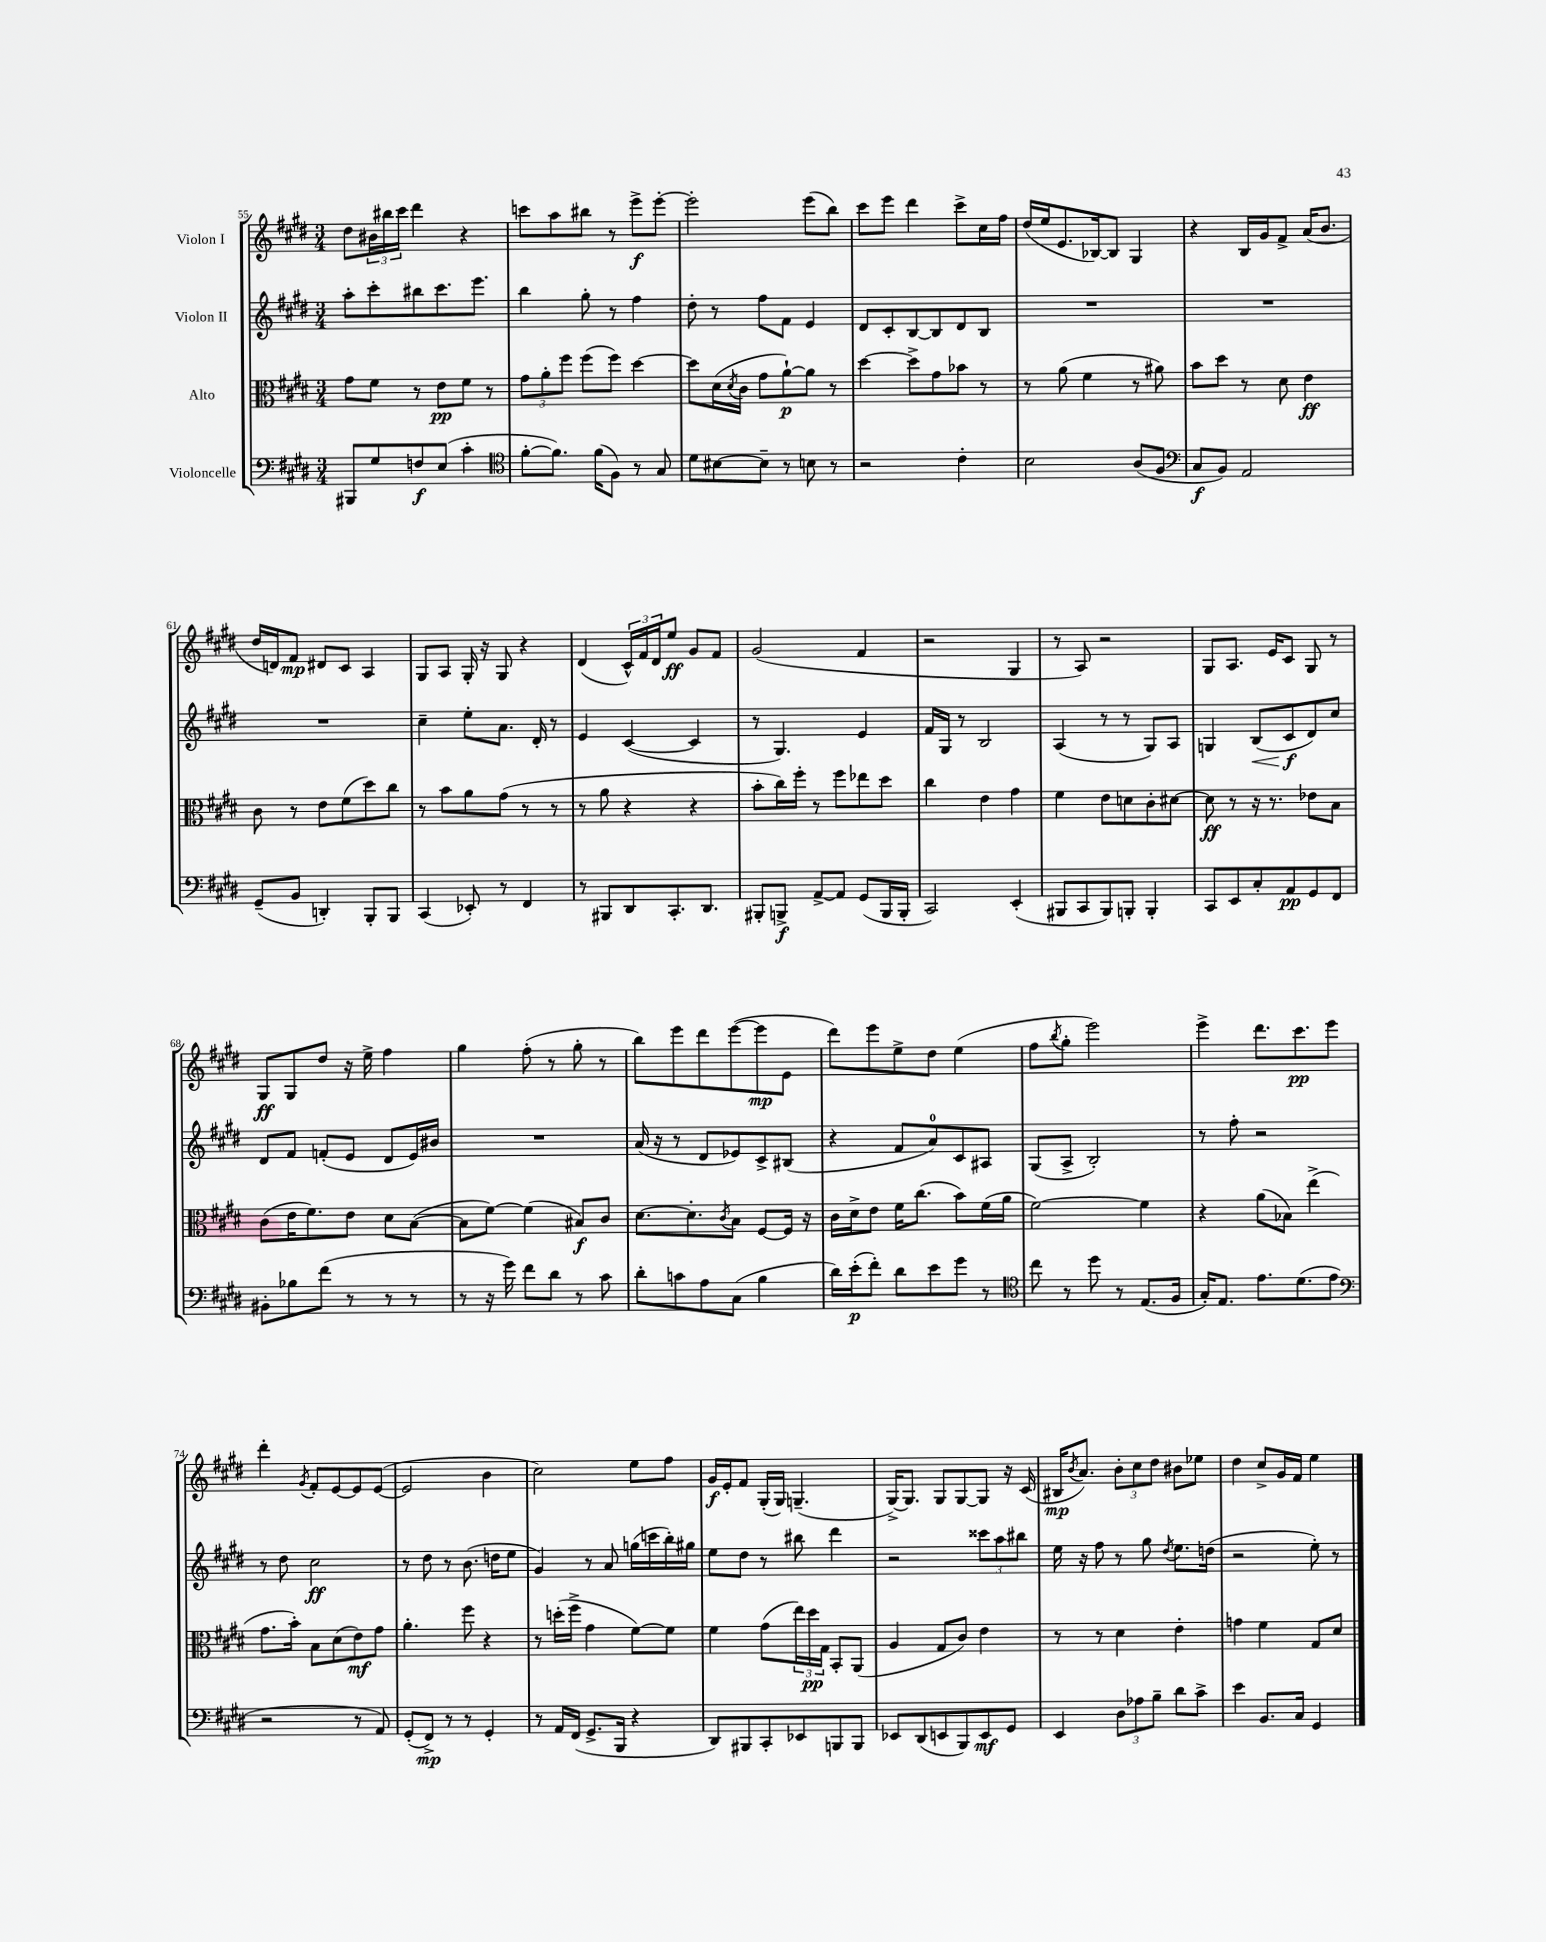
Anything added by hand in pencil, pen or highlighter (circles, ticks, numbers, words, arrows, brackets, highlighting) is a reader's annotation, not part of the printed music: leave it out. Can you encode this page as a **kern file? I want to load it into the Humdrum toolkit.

**kern	**dynam	**kern	**dynam	**kern	**dynam	**kern	**dynam
*part4	*part4	*part3	*part3	*part2	*part2	*part1	*part1
*staff4	*staff4	*staff3	*staff3	*staff2	*staff2	*staff1	*staff1
*I"Violoncelle	*	*I"Alto	*	*I"Violon II	*	*I"Violon I	*
*clefF4	*	*clefC3	*	*clefG2	*	*clefG2	*
*k[f#c#g#d#]	*	*k[f#c#g#d#]	*	*k[f#c#g#d#]	*	*k[f#c#g#d#]	*
*M3/4	*	*M3/4	*	*M3/4	*	*M3/4	*
=55	=55	=55	=55	=55	=55	=55	=55
8BBB#X/L	.	8g#\L	.	8aa'\L	.	8dd#\L	.
8G#/	.	8f#\J	.	8ccc#'\	.	24b#X\L	.
.	.	.	.	.	.	24bb#X\	.
.	.	.	.	.	.	24ccc#\JJ	.
8Fn/	f	8r	.	8bb#X\	.	4ddd#\	.
(8E/J	.	8e\L	pp	8.ccc#\	.	.	.
4c#'\	.	8f#\J	.	.	.	4r	.
.	.	.	.	8.eee\J	.	.	.
.	.	8r	.	.	.	.	.
=56	=56	=56	=56	=56	=56	=56	=56
*clefC4	*	*	*	*	*	*	*
[8f#'\L	.	12g#\L	.	4bb\	.	8cccn\L	.
.	.	12a'\	.	.	.	.	.
8.f#\J])	.	.	.	.	.	8aa\	.
.	.	12ff#\J	.	.	.	.	.
.	.	(8ff#\L	.	8gg#'\	.	8bb#X\J	.
(16f#\KL	.	.	.	.	.	.	.
8F#\J)	.	8ff#\J)	.	8r	.	8r	.
8r	.	[4dd#\	.	4ff#\	.	8eee^\L	f
8G#/	.	.	.	.	.	[8eee'\J	.
=57	=57	=57	=57	=57	=57	=57	=57
8d#\L	.	8dd#\L]	.	8dd#'\	.	2eee'\]	.
[8B#X\	.	(16d#\L	.	8r	.	.	.
.	.	8qd#/	.	.	.	.	.
.	.	16c#\JJ	.	.	.	.	.
8B#~\J]	.	8g#\L	.	8ff#\L	.	.	.
8r	.	[8a`\)	p	8f#\J	.	.	.
8Bn\	.	8a\J]	.	4e/	.	(8eee\L	.
8r	.	8r	.	.	.	8bb\J)	.
=58	=58	=58	=58	=58	=58	=58	=58
2r	.	[4dd#\	.	8d#/L	.	8ccc#\L	.
.	.	.	.	8c#'/	.	8eee\J	.
.	.	8dd#^\L]	.	[8B/	.	4ddd#\	.
.	.	8g#\	.	8B/]	.	.	.
4c#'\	.	8b-X\J	.	8d#/	.	8ccc#^\L	.
.	.	8r	.	8B/J	.	16cc#\L	.
.	.	.	.	.	.	16ff#\JJ	.
=59	=59	=59	=59	=59	=59	=59	=59
2B\	.	8r	.	2.r	.	(16dd#/LL	.
.	.	.	.	.	.	16ee/J	.
.	.	(8a\	.	.	.	8.e/	.
.	.	4f#\	.	.	.	.	.
.	.	.	.	.	.	[16B-X/k)	.
.	.	.	.	.	.	8B-/J]	.
(8A/L	.	8r	.	.	.	4G#/	.
8F#/J	.	8a#X\)	.	.	.	.	.
=60	=60	=60	=60	=60	=60	=60	=60
*clefF4	*	*	*	*	*	*	*
8C#/L	f	8b\L	.	2.r	.	4r	.
8BB/J)	.	8dd#\J	.	.	.	.	.
2AA/	.	8r	.	.	.	16B/LL	.
.	.	.	.	.	.	16g#/J	.
.	.	8d#\	.	.	.	8f#^/J	.
.	.	4e\	ff	.	.	(16a/KL	.
.	.	.	.	.	.	8.b/J	.
!!LO:LB:g=z
=61	=61	=61	=61	=61	=61	=61	=61
(8GG#~/L	.	8c#\	.	2.r	.	16dd#/LL	.
.	.	.	.	.	.	16dn/J)	.
8BB/J	.	8r	.	.	.	8f#/J	mp
4DDn'/)	.	8e\L	.	.	.	8d#X/L	.
.	.	(8f#\	.	.	.	8c#/J	.
8BBB'/L	.	8dd#\)	.	.	.	4A/	.
8BBB/J	.	8cc#\J	.	.	.	.	.
=62	=62	=62	=62	=62	=62	=62	=62
(4CC#/	.	8r	.	4cc#~\	.	8G#/L	.
.	.	8b\L	.	.	.	8A/J	.
8EE-X'/)	.	8a\	.	8ee'\L	.	16G#'/	.
.	.	.	.	.	.	16r	.
8r	.	(8g#\J	.	8.a\J	.	8G#/	.
4FF#/	.	8r	.	.	.	4r	.
.	.	.	.	16d#'/	.	.	.
.	.	8r	.	8r	.	.	.
=63	=63	=63	=63	=63	=63	=63	=63
8r	.	8r	.	4e/	.	(4d#/	.
8BBB#X/L	.	8a\	.	.	.	.	.
8DD#/	.	4r	.	([4c#/	.	24c#^^/LL)	.
.	.	.	.	.	.	24f#/	.
.	.	.	.	.	.	24d#/J	.
8.CC#'/	.	.	.	.	.	8ee/J	ff
.	.	4r	.	4c#/]	.	8g#/L	.
8.DD#/J	.	.	.	.	.	.	.
.	.	.	.	.	.	8f#/J	.
=64	=64	=64	=64	=64	=64	=64	=64
8BBB#X'/L	.	8b'\L	.	8r	.	(2g#/	.
8BBBn^/J	f	16cc#\L)	.	4.G#/)	.	.	.
.	.	16ff#'\JJ	.	.	.	.	.
[8AA^/L	.	8r	.	.	.	.	.
8AA/J]	.	8ff#\L	.	.	.	.	.
(8GG#/L	.	8ee-X\	.	4e/	.	4f#/	.
16BBB/L	.	8dd#\J	.	.	.	.	.
16BBB'/JJ	.	.	.	.	.	.	.
=65	=65	=65	=65	=65	=65	=65	=65
2CC#/)	.	4cc#\	.	16f#/LL	.	2r	.
.	.	.	.	16G#/JJ	.	.	.
.	.	.	.	8r	.	.	.
.	.	4e\	.	2B/	.	.	.
(4EE'/	.	4g#\	.	.	.	4G#/	.
=66	=66	=66	=66	=66	=66	=66	=66
8BBB#X/L	.	4f#\	.	(4A/	.	8r	.
8CC#/	.	.	.	.	.	8A/)	.
8BBB#/)	.	8e\L	.	8r	.	2r	.
8BBBn'/J	.	8dn\	.	8r	.	.	.
4BBB'/	.	8c#'\	.	8G#/L)	.	.	.
.	.	[8d#X\J	.	8A/J	.	.	.
=67	=67	=67	=67	=67	=67	=67	=67
8CC#/L	.	8d#\]	ff	4Gn/	.	8G#/L	.
8EE/	.	8r	.	.	.	8.A/J	.
!	!	!	!	!	!LO:HP:b	!	!
8C#'/	.	16r	.	(8B/L	<	.	.
.	.	8.r	.	.	.	16e/KL	.
8AA/	pp	.	.	8c#/	f	8c#/J	.
8GG#/	.	8e-X\L	.	8d#/)	[	8G#/	.
8FF#/J	.	8B\J	.	8cc#/J	.	8r	.
!!LO:LB:g=z
=68	=68	=68	=68	=68	=68	=68	=68
8BB#X'\L	.	(8c#\L	.	8d#/L	.	8G#/L	ff
8B-X\	.	16e\K	.	8f#/J	.	8G#/	.
.	.	8.f#\)	.	.	.	.	.
(8f#\J	.	.	.	(8fn'/L	.	8dd#/J	.
8r	.	8e\J	.	8e/J	.	16r	.
.	.	.	.	.	.	16ee^\	.
8r	.	8d#\L	.	8d#/L	.	4ff#\	.
8r	.	([8B\J	.	16e/L)	.	.	.
.	.	.	.	16b#X/JJ	.	.	.
=69	=69	=69	=69	=69	=69	=69	=69
8r	.	8B\L]	.	2.r	.	4gg#\	.
16r	.	[8f#\J)	.	.	.	.	.
16g#\)	.	.	.	.	.	.	.
8f#\L	.	(4f#\]	.	.	.	(8ff#'\	.
8d#\J	.	.	.	.	.	8r	.
8r	.	8B#X/L)	f	.	.	8gg#'\	.
8c#\	.	8c#/J	.	.	.	8r	.
=70	=70	=70	=70	=70	=70	=70	=70
8d#'\L	.	[8.d#\L	.	(16a/	.	8bb\L)	.
.	.	.	.	16r	.	.	.
8cn\	.	.	.	8r	.	8eee\	.
.	.	8.d#'\]	.	.	.	.	.
8A\	.	.	.	8d#/L	.	8ddd#\	.
.	.	8qc#/	.	.	.	.	.
(8C#\J	.	8B\J	.	8e-X/)	.	([8eee\	.
4B\	.	[8F#/L	.	8c#^/	.	8eee\]	mp
.	.	16F#/Jk]	.	(8B#X/J	.	8e\J	.
.	.	16r	.	.	.	.	.
=71	=71	=71	=71	=71	=71	=71	=71
16d#\LL)	.	16c#\LL	.	4r	.	8ddd#\L)	.
(16e'\J	p	16d#^\J	.	.	.	.	.
8f#'\J)	.	8e\J	.	.	.	8eee\	.
8d#\L	.	16f#\KL	.	8f#/L	.	8ee^\	.
.	.	(8.cc#\J	.	.	.	.	.
8e\	.	.	.	8a/)	.	8dd#\J	.
8g#\J	.	8b\L)	.	8c#/	.	(4ee\	.
8r	.	(16f#\L	.	8A#X/J	.	.	.
.	.	16a\JJ	.	.	.	.	.
=72	=72	=72	=72	=72	=72	=72	=72
*clefC4	*	*	*	*	*	*	*
8cc#\	.	[2f#\)	.	(8G#/L	.	8ff#\L	.
.	.	.	.	.	.	8qbb/	.
8r	.	.	.	8A^/J	.	8gg#'\J	.
8dd#\	.	.	.	2B'/)	.	2eee\)	.
8r	.	.	.	.	.	.	.
(8.E/L	.	4f#\]	.	.	.	.	.
16F#/Jk	.	.	.	.	.	.	.
=73	=73	=73	=73	=73	=73	=73	=73
16G#'/KL)	.	4r	.	8r	.	4eee^\	.
8.E/J	.	.	.	.	.	.	.
.	.	.	.	8ff#'\	.	.	.
8.e\L	.	(8a\L	.	2r	.	8.ddd#\L	.
.	.	8B-X\J)	.	.	.	.	.
(8.d#\	.	.	.	.	.	8.ccc#\	pp
.	.	(4ee^\	.	.	.	.	.
8e\J	.	.	.	.	.	8eee\J	.
!!LO:LB:g=z
=74	=74	=74	=74	=74	=74	=74	=74
*clefF4	*	*	*	*	*	*	*
2r	.	8.g#\L	.	8r	.	4ddd#'\	.
.	.	.	.	8dd#\	.	.	.
.	.	16b'\Jk)	.	.	.	.	.
.	.	.	.	.	.	8qg#/	.
.	.	8B\L	.	2cc#\	ff	8f#'/L	.
.	.	(8d#\	.	.	.	[8e/	.
8r	.	8e\)	mf	.	.	8e/]	.
8AA/)	.	8g#\J	.	.	.	([8e/J	.
=75	=75	=75	=75	=75	=75	=75	=75
(8GG#'/L	.	4.a'\	.	8r	.	2e/]	.
8FF#^/J)	mp	.	.	8dd#\	.	.	.
8r	.	.	.	8r	.	.	.
8r	.	8ff#\	.	(8.b\	.	.	.
4GG#'/	.	4r	.	.	.	4b\	.
.	.	.	.	16ddn\KL	.	.	.
.	.	.	.	8ee\J	.	.	.
=76	=76	=76	=76	=76	=76	=76	=76
8r	.	8r	.	4g#/)	.	2cc#\)	.
16AA/LL	.	(16ddn'\LL	.	.	.	.	.
(16FF#/JJ	.	16ff#^\JJ	.	.	.	.	.
8.GG#^/L	.	4g#\	.	8r	.	.	.
.	.	.	.	8a/	.	.	.
16BBB/Jk	.	.	.	.	.	.	.
4r	.	[8f#\L)	.	(16ggn\LL	.	8ee\L	.
.	.	.	.	16cccn\	.	.	.
.	.	8f#\J]	.	16bb'\)	.	8ff#\J	.
.	.	.	.	16gg#X\JJ	.	.	.
=77	=77	=77	=77	=77	=77	=77	=77
8DD#/L)	.	4f#\	.	8ee\L	.	16g#/LL	f
.	.	.	.	.	.	16e'/J	.
8BBB#X/	.	.	.	8dd#\J	.	8f#/J	.
8CC#'/	.	(8g#\L	.	8r	.	(16G#'/LL	.
.	.	.	.	.	.	16G#/JJ)	.
8EE-X/	.	24ee\L)	.	8bb#X\	.	(4.Gn~/	.
.	.	24dd#\	pp	.	.	.	.
.	.	24G#\JJ	.	.	.	.	.
8BBBn/	.	8BB'/L	.	4ddd#\	.	.	.
8BBB/J	.	(8AA/J	.	.	.	.	.
=78	=78	=78	=78	=78	=78	=78	=78
8EE-X/L	.	4A/	.	2r	.	[16G#^/KL)	.
.	.	.	.	.	.	8.G#/J]	.
(8DD#/	.	.	.	.	.	.	.
8EEn/	.	8G#/L	.	.	.	8G#/L	.
8BBB/)	.	8c#/J)	.	.	.	[8G#/	.
8EE/	mf	4e\	.	12ccc##X\L	.	8G#/J]	.
.	.	.	.	12aa\	.	.	.
8GG#/J	.	.	.	.	.	16r	.
.	.	.	.	12bb#X\J	.	.	.
.	.	.	.	.	.	(16c#/	.
=79	=79	=79	=79	=79	=79	=79	=79
4EE/	.	8r	.	16ee\	.	16B#X/KL	mp
.	.	.	.	.	.	8qb/	.
.	.	.	.	16r	.	8.a/J)	.
.	.	8r	.	8ff#\	.	.	.
12D#\L	.	4d#\	.	8r	.	12b'\L	.
12A-X\	.	.	.	.	.	12cc#\	.
.	.	.	.	8gg#\	.	.	.
12B~\J	.	.	.	.	.	12dd#\J	.
.	.	.	.	8qdd#/	.	.	.
8d#\L	.	4e'\	.	8.ee\L	.	8b#X\L	.
8c#^\J	.	.	.	.	.	8ee-X\J	.
.	.	.	.	(16ddn\Jk	.	.	.
=80	=80	=80	=80	=80	=80	=80	=80
4e\	.	4gn\	.	2r	.	4dd#\	.
8.BB/L	.	4f#\	.	.	.	8cc#^/L	.
.	.	.	.	.	.	16g#/L	.
16C#/Jk	.	.	.	.	.	16f#/JJ	.
4GG#/	.	8G#/L	.	8ee'\)	.	4ee\	.
.	.	8d#/J	.	8r	.	.	.
==	==	==	==	==	==	==	==
*-	*-	*-	*-	*-	*-	*-	*-
